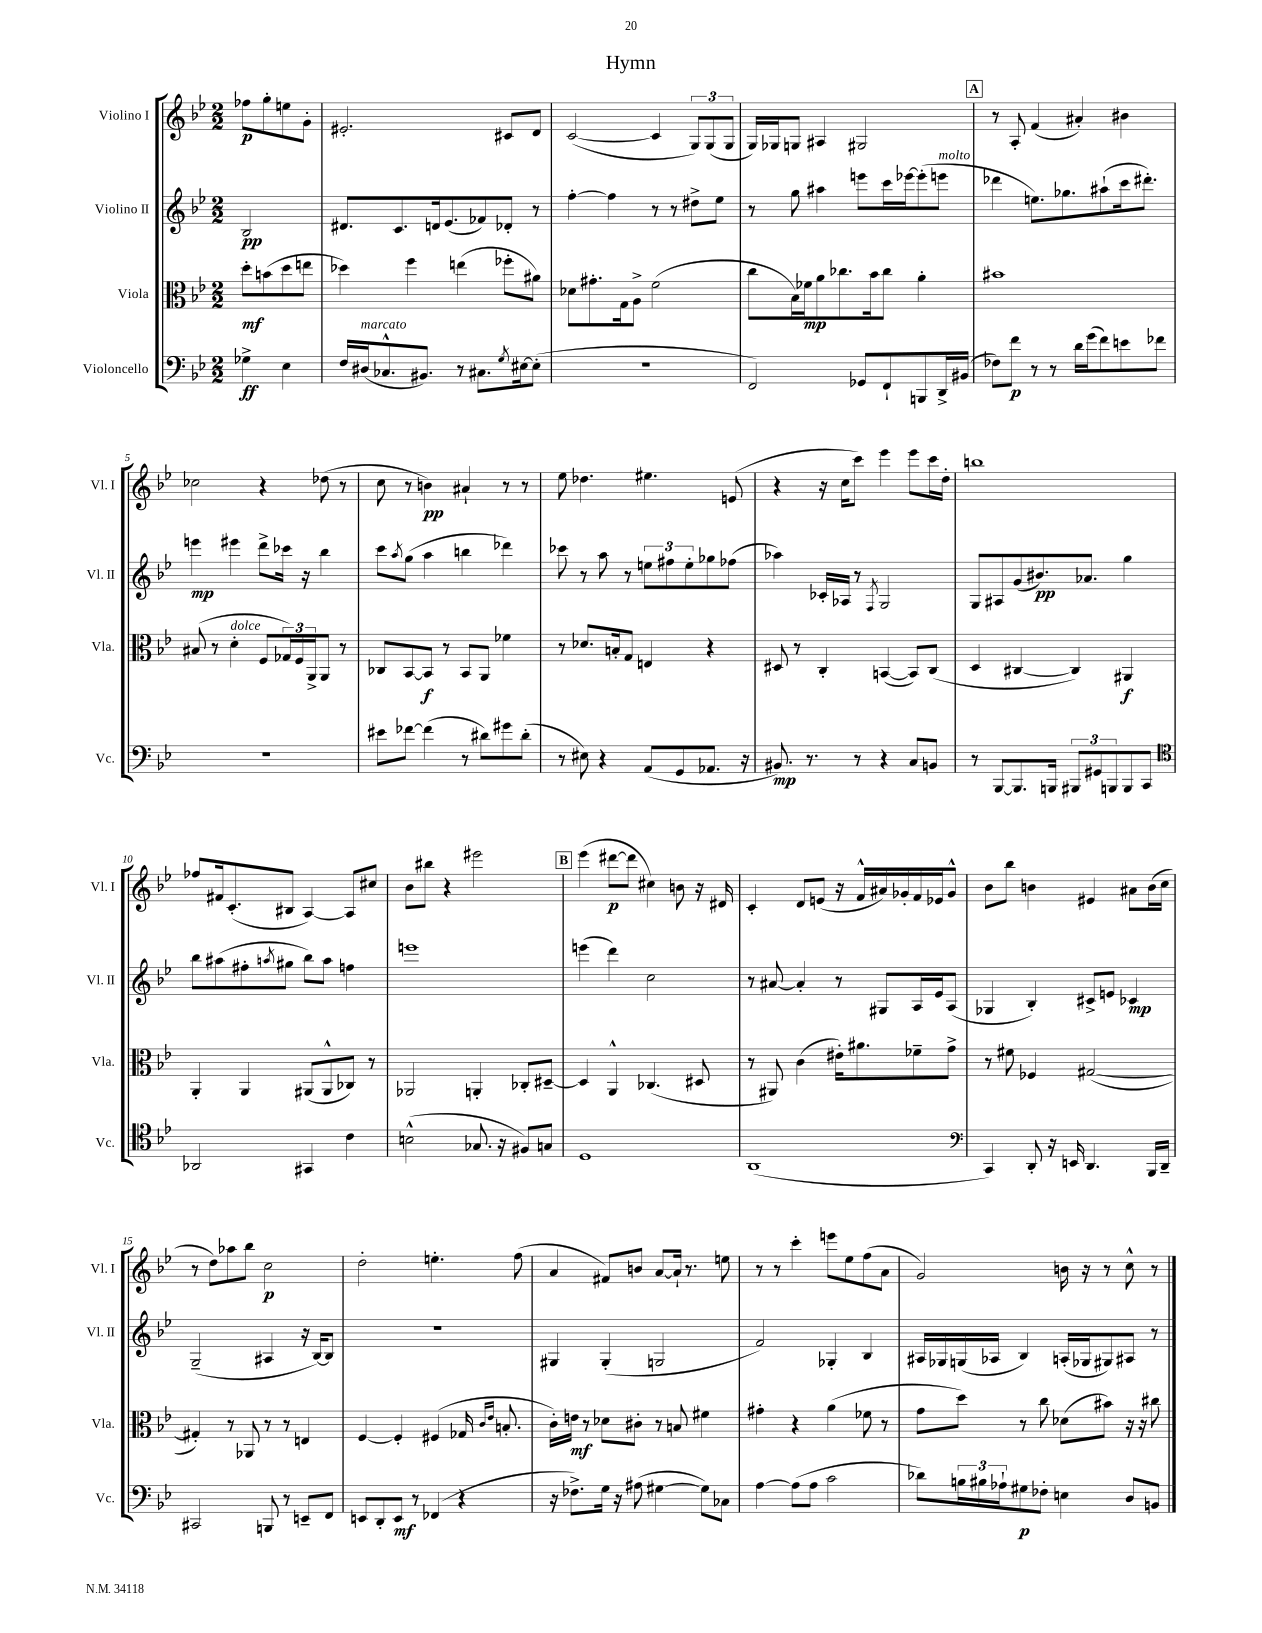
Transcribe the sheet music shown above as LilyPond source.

\header { title = "Hymn" }
<<
\new StaffGroup <<
\new Staff = "s0" \with { instrumentName = "Violino I" shortInstrumentName = "Vl. I" } {
    \clef treble \key bes \major \numericTimeSignature \time 2/2 \partial 2
    fes''8\p g''8-. e''8 g'8-. |
    eis'2.-. cis'8 d'8 |
    c'2~( c'4 \tuplet 3/2 { g8) g8( g8 } |
    g16) ges16 g8 ais4 gis2 |
    \mark \markup { \box "A" } r8 a8-. f'4( ais'4-.) bis'4 |
    ces''2 r4 des''8( r8 |
    c''8 r8 b'4\pp) ais'4-! r8 r8 |
    ees''8 des''4. eis''4. e'8( |
    r4 r16 c''16 c'''8) ees'''4 ees'''8 c'''16 d''16-. |
    b''1 |
    fes''8 fis'16 c'8.-.( bis8 a4~) a8 cis''8 |
    bes'8 bis''8 r4 eis'''2 |
    \mark \markup { \box "B" } ees'''4( dis'''8~\p dis'''8 cis''4) b'8 r16 dis'16 |
    c'4-. d'8 e'8( r16 f'16-^ ais'16) ges'16-. f'16 ees'16 ges'8-^ |
    bes'8 bes''8 b'4 eis'4 ais'8 b'16( c''16 |
    r8 d''8) aes''8 bes''8 c''2\p |
    d''2-. e''4.-. f''8( |
    a'4 fis'8) b'8 a'8~ a'16-! r8. e''8 |
    r8 r8 c'''4-. e'''8 ees''8 f''8( a'8 |
    g'2) b'16 r16 r8 c''8-^ r8 \bar "|." |
}
\new Staff = "s1" \with { instrumentName = "Violino II" shortInstrumentName = "Vl. II" } {
    \clef treble \key bes \major \numericTimeSignature \time 2/2 \partial 2
    bes2\pp |
    dis'8. c'8. d'16 ees'8.( fes'8) des'8-. r8 |
    f''4~-. f''4 r8 r8 dis''8-> ees''8 |
    r8 g''8 ais''4 e'''8 c'''16 ees'''16~ ees'''8-.( e'''8^\markup { \italic "molto" } |
    \mark \markup { \box "A" } des'''4 e''8.) ges''8. ais''8-!( c'''16 dis'''8.-.) |
    e'''4\mp eis'''4 d'''8-> ces'''16 r16 bes''4 |
    c'''8 \acciaccatura { a''8 } g''8( a''4 b''4 des'''4) |
    ces'''8 r8 a''8 r8 \tuplet 3/2 { e''8 fis''8 e''8-. } ges''8 fes''8( |
    aes''4) ces'16-. aes16 r8 \acciaccatura { f8 } g2 |
    g8 ais8 g'8( bis'8.\pp) aes'8. g''4 |
    bes''8 ais''8( fis''8-. \acciaccatura { a''8 } gis''8 bes''8) a''8 f''4 |
    e'''1 |
    \mark \markup { \box "B" } e'''4( d'''4) c''2 |
    r8 ais'8~ ais'4-. r8 gis8 a16 ees'16 a8( |
    ges4 bes4-.) cis'8-> e'8 ces'4\mp |
    g2--( ais4 r16 bes16~) bes8 |
    r1 |
    gis4 gis4-.( g2 |
    f'2) ges4-. bes4 |
    ais16 ges16 g16( aes16 bes4) a16-.( ges16 gis8) ais8 r8 \bar "|." |
}
\new Staff = "s2" \with { instrumentName = "Viola" shortInstrumentName = "Vla." } {
    \clef alto \key bes \major \numericTimeSignature \time 2/2 \partial 2
    d''8-.\mf b'8( d''8 e''8 |
    des''4) f''4 e''4( fes''8-. ais'8) |
    des'8 gis'8.-. g16 a8-> f'2( |
    c''8 bes16) fes'16\mp a'8 ces''8. bes'16 ces''8 a'4-. |
    \mark \markup { \box "A" } bis'1 |
    bis8( r8 d'4-.^\markup { \italic "dolce" } f8 \tuplet 3/2 { ges16) f16 a,16-> } a,8 r8 |
    ces8 bes,8~ bes,8\f r8 bes,8 a,8 fes'4 |
    r8 des'8. b16-. g8 e4 r4 |
    dis8 r8 c4-. b,4~( b,8) c8( |
    d4 cis4~ cis4) ais,4\f |
    a,4-. a,4 ais,8( ais,8-^ ces8) r8 |
    aes,2 a,4-. ces8-. dis8~-- |
    \mark \markup { \box "B" } dis4 a,4-^ ces4.( dis8 |
    r8 ais,8) c'4( eis'16-.) ais'8. fes'8-- g'8-> |
    r8 fis'8 fes4 gis2~( |
    gis4-.) r8 aes,8 r8 r8 e4 |
    f4~ f4-. fis4( ges16 \grace { c'16 ees'16 } b8.-. |
    c'16-.) e'16\mf r8 des'8 cis'8-. r8 b8 fis'4 |
    gis'4-. r4 a'4( fes'8 r8 |
    g'8 d''8) r8 c''8 des'8( bis'8) r16 r16 cis''8 \bar "|." |
}
\new Staff = "s3" \with { instrumentName = "Violoncello" shortInstrumentName = "Vc." } {
    \clef bass \key bes \major \numericTimeSignature \time 2/2 \partial 2
    ges4->\ff ees4 |
    f16 dis16^\markup { \italic "marcato" }( ces8.-^ bis,8.) r8 cis8. \acciaccatura { g8 } eis16~ eis8-.( |
    R1 |
    f,2) ges,8 f,8-! b,,8 d,16-> bis,16( |
    \mark \markup { \box "A" } fes8) f'8\p r8 r8 d'16 g'16( f'8) e'8 fes'8 |
    R1 |
    eis'8 fes'8~ fes'4( r8 dis'8) gis'8 dis'8-.( |
    r8 eis8) r4 a,8( g,8 aes,8. r16 |
    bis,8.\mp) r8. r8 r4 c8 b,8 |
    r8 bes,,8~ bes,,8. b,,16 \tuplet 3/2 { bis,,8 gis,8 b,,8 } b,,8 c,8 |
    \clef tenor aes,2 gis,4 c'4 |
    b2-^( ges8. r16 fis8) g8 |
    \mark \markup { \box "B" } d1 |
    a,1( |
    \clef bass c,4) d,8-. r16 e,16 d,4. bes,,16 d,16-- |
    cis,2 b,,8 r8 e,8-- f,8 |
    e,8 d,8-. e,8\mf r8 fes,4( r4 |
    r16 fes8.->) g16 r16 ais8( gis4~ gis8) ces8 |
    a4~ a8( a8 c'2 |
    des'8) \tuplet 3/2 { b16 bis16 aes16-! } gis8\p fes8-. e4 d8 b,8 \bar "|." |
}
>>
>>
